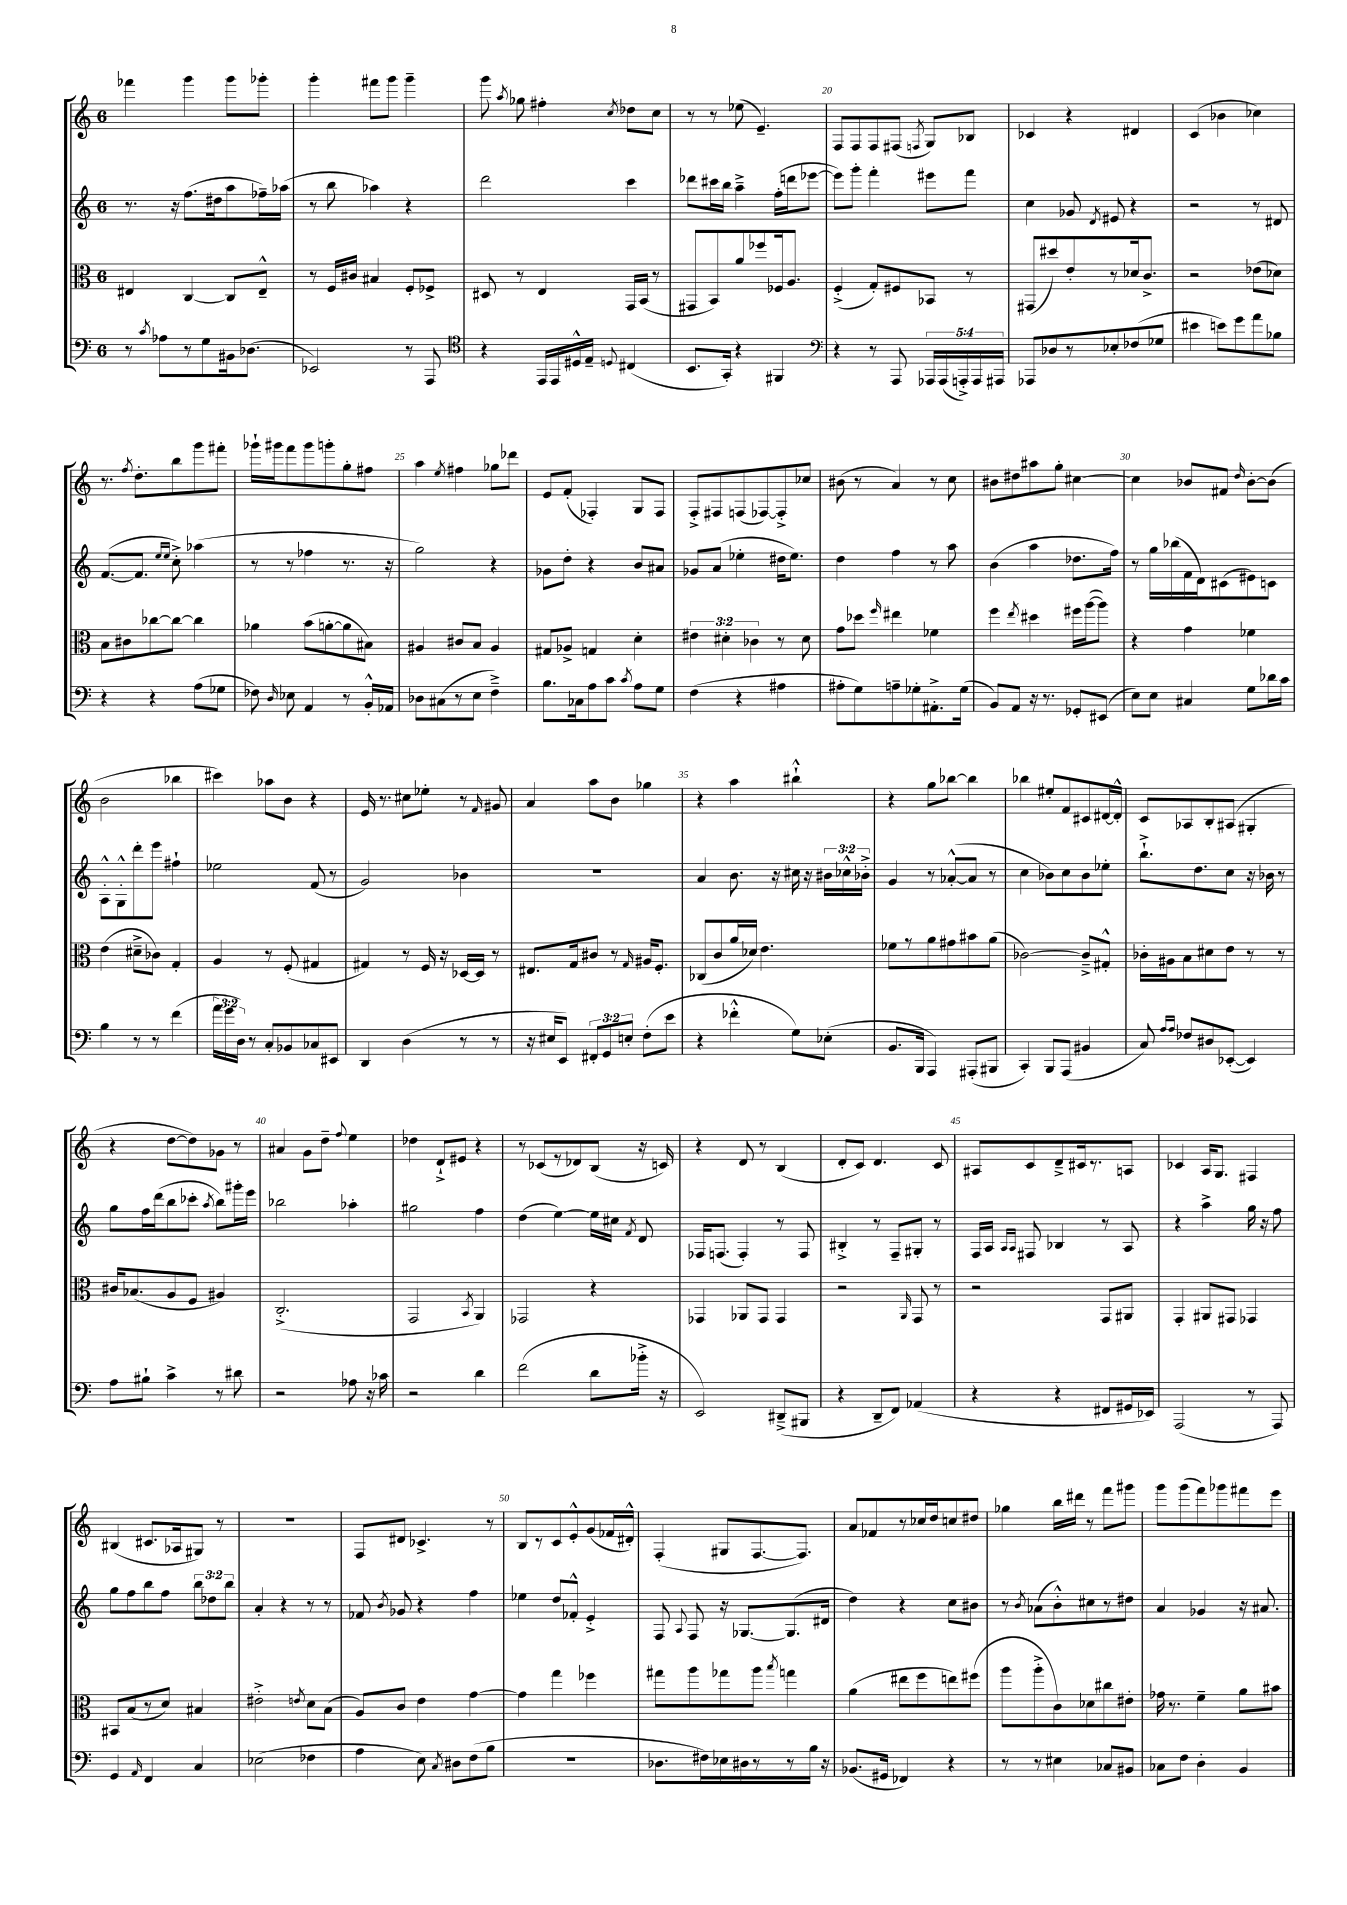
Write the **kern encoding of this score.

**kern	**kern	**kern	**kern
*staff4	*staff3	*staff2	*staff1
*clefF4	*clefC3	*clefG2	*clefG2
*k[]	*k[]	*k[]	*k[]
*M6/8	*M6/8	*M6/8	*M6/8
8r	4E#	8.r	4fff-
8qc	.	.	.
8A-	.	.	.
.	.	16r	.
8r	[4C	(8.ff	4ggg
8G	.	.	.
.	.	16dd#	.
16BB#	8C]	8aa	8ggg
(8.D-	.	.	.
.	8E#~^^	16ff-~)	8ggg-'
.	.	(16aa-	.
=	=	=	=
2EE-)	8r	8r	4ggg'
.	16F	8bb	.
.	16c#	.	.
.	4B#	4aa-)	8fff#
.	.	.	8ggg
8r	8F'	4r	4ggg~
8AAA	8F-^	.	.
=	=	=	=
*clefC4	*	*	*
4r	8D#	2ddd	8ggg
.	.	.	8qaa
.	8r	.	8gg-
16EE	4E	.	4ff#'
16EE	.	.	.
16D#^^	.	.	.
16E~	.	.	.
8qqD	.	.	8qcc
(4C#	16GG	4ccc	8dd-
.	(16BB	.	.
.	8r	.	8cc
=	=	=	=
8.BB	8GG#	8ddd-	8r
.	8BB)	16ccc#	8r
16GG')	.	16bb	.
4r	8a	4aa~^	(8ee-
.	8ff-	.	4.e~)
4FF#	16F-	(16ff'	.
.	8.A	16ddd	.
.	.	[8eee-	.
=	=	=	=
*clefF4	*	*	*
4r	(4F'^	8eee-])	8F
.	.	8ggg'	8F
8r	8G')	4fff'	8F
8AAA	8F#	.	(8F#
.	.	.	8qF
20AAA-	8BB-	8eee#	8G)
(20AAA-	.	.	.
20AAA'^)	.	.	.
.	8r	8fff	8B-
20AAA	.	.	.
20AAA#	.	.	.
=	=	=	=
8AAA-	(8GG#	4cc	4c-
8D-	8dd#)	.	.
8r	8e'	8g-	4r
.	.	8qd	.
8E-'	8r	8e#	.
(8F-	16d-	4r	4d#
.	8.c^	.	.
8G-	.	.	.
=	=	=	=
4e#	2r	2r	(4c
8e)	.	.	4b-
8g	.	.	.
8a	(8e-	8r	4cc-)
8B-	8d-)	8d#	.
=	=	=	=
4r	8B	([8.f	8.r
.	8c#	.	.
.	.	.	8qff
.	.	8.f]	8.dd'
4r	[8cc-	.	.
.	.	16qqee	.
.	.	16qqee	.
.	8cc-_	8cc'^)	8bb
(8A	4cc-]	(4aa-	8ggg
8G-	.	.	8fff#'
=	=	=	=
8F-)	4a-	8r	16ggg-`
.	.	.	16ggg#
16qqD	.	.	.
8E-	.	8r	8fff
4AA	(8b	4ff-	8ggg#
.	[8a'	.	8ggg'
8r	8a]	8.r	8gg'
16BB'^^	8B#)	.	8ff#
16AA-	.	16r	.
=	=	=	=
8D-	4A#	2gg)	4aa
(8C#	.	.	.
.	.	.	8qee
8r	8c#	.	4ff#
8E	8B	.	.
4F~^)	4A#	4r	8gg-
.	.	.	8ddd-
=	=	=	=
8.B	8G#	8g-	8e
.	8A-^	8dd'	(8f'
16C-	.	.	.
8A	4G	4r	4F-')
8c	.	.	.
8qc	.	.	.
8A	4d'	8b	8G
8G	.	8a#	8F-
=	=	=	=
(4F	6e#	8g-	8F'^
.	.	(8a	8F#
.	6d#'	.	.
4r	.	4ee-'	(8F
.	6c-	.	.
.	.	.	[8F-)
4A#	8r	16dd#	8F-'^]
.	.	8.ee-)	.
.	8d#	.	8cc-
=	=	=	=
8A#'	8g	4dd	(8b#
8G)	8dd-	.	8r
.	16qqff	.	.
8A~	4ee#	4ff	4a)
8G-'	.	.	.
8.AA#'^	4f-	8r	8r
.	.	8aa	8cc
(16G-	.	.	.
=	=	=	=
8BB)	4ff	(4b	8b#
8AA	.	.	8dd#
.	8qee	.	.
16r	4dd#	4aa	8aa#
8.r	.	.	.
.	.	.	8gg'
8GG-'	16ff#	8.dd-	[4cc#
.	([16aa	.	.
(8EE#	8aa])	.	.
.	.	16ff)	.
=	=	=	=
8E)	4r	8r	4cc#]
8E	.	16gg	.
.	.	(16bb-	.
4C#	4g	16f	8b-
.	.	16d)	.
.	.	(8c#	8f#
.	.	.	16qqdd
8G	4f-	8e#)	[8b-'
16d-	.	8c	(8b-]
16c	.	.	.
=	=	=	=
4B	(4e	8A'^^	2b
.	.	8G'^^	.
8r	8d#~^	8ddd'	.
8r	8c-)	8eee	.
(4f	4G'	4ff#`	4bb-
=	=	=	=
24a	4A	2ee-	4ccc#)
24g	.	.	.
24D)	.	.	.
8r	.	.	.
8C'	8r	.	8aa-
8BB-	(8F'	.	8b
8C-	4G#	(8f	4r
8EE#	.	8r	.
=	=	=	=
4DD	4G#)	2g)	16e
.	.	.	8.r
(4D	8r	.	8cc#
.	16F	.	8ee-'
.	16r	.	.
8r	[16D-	4b-	8r
.	16D-]	.	.
.	.	.	16qqf
8r	8r	.	8g#
=	=	=	=
16r	8.E#	2.r	4a
16E#	.	.	.
8EE)	.	.	.
.	16G	.	.
12FF#'	8c#	.	8aa
12GG	.	.	.
.	8r	.	8b
12E'	.	.	.
.	16qqG	.	.
(8F'	16A#	.	4gg-
.	8.F'	.	.
8e	.	.	.
=	=	=	=
4r	(8C-	4a	4r
.	8c	.	.
4f-'^^	16a	8.b	4aa
.	16d-)	.	.
.	4.e	.	.
.	.	16r	.
8G)	.	16cc#	4bb#`^^
.	.	16r	.
(8E-'	.	24b#	.
.	.	24cc-^^	.
.	.	24b-'^	.
=	=	=	=
8.BB	8f-	4g	4r
.	8r	.	.
16BBB	.	.	.
4AAA)	8a	8r	8gg
.	8g#	([8a-'^^	[8bb-
(8AAA#'	8b#	8a-]	4bb-]
8BBB#	(8a	8r	.
=	=	=	=
4CC')	[2c-)	4cc	4bb-
8BBB	.	8b-)	8ee#'
(8AAA	.	8cc	8f
4BB#	8c-~^]	8b-	8c#
.	8G#'^^	8ee-'	[16d#
.	.	.	16d#'^^]
=	=	=	=
8C)	16c-'	8.bb`^	8c
.	16A#	.	.
16qqA	.	.	.
16qqA	.	.	.
8F-	8B	.	8A-
.	.	8.dd	.
8D#	8d#	.	8B'
([8EE-'	8e	8cc	(8A#
4EE-])	8r	16r	4G#'
.	.	16b-	.
.	8r	8r	.
=	=	=	=
8A	16c#	8gg	4r
.	(8.B-	.	.
8B#`	.	16ff	.
.	.	(16ddd	.
4c^	8A	8bb	[8dd
.	8F	8ccc-'	8dd])
.	.	8qaa	.
8r	4A#)	8bb)	8g-
8d#	.	16ggg#'	8r
.	.	16eee	.
=	=	=	=
2r	(2.C'^	2bb-	4a#
.	.	.	8g
.	.	.	8dd~
.	.	.	8qqff
8A-	.	4aa-'	4ee
16r	.	.	.
16c-	.	.	.
=	=	=	=
2r	2GG	2gg#	4dd-
.	.	.	8d`^
.	.	.	8e#
.	8qBB	.	.
4d	4AA)	4ff	4r
=	=	=	=
(2f	2GG-	(4dd	8r
.	.	.	(8c-
.	.	[4ee)	8r
.	.	.	8d-)
8d	4r	16ee]	(8B
.	.	16cc#	.
.	.	8qf	.
16b-'^	.	8d	16r
16r	.	.	16c)
=	=	=	=
2EE)	4GG-	16F-	4r
.	.	(8.F	.
.	8AA-	4F')	8d
.	8GG-	.	8r
(8DD#~^	4GG-	8r	(4B
8BBB#	.	8F	.
=	=	=	=
4r	2r	4B#'^	8d'
.	.	.	8c)
8DD~	.	8r	4.d
8FF)	.	8F~	.
.	16qqAA	.	.
(4AA-	8GG	8G#'	.
.	8r	8r	8c
=	=	=	=
4r	2r	16F	8A#
.	.	16A	.
.	.	16qqA	.
.	.	16qqA	.
.	.	8F#	8c
4r	.	4B-	8d~^
.	.	.	16c#
.	.	.	8.r
8FF#	8GG	8r	.
16GG#	8AA#	8A	8A
16EE-)	.	.	.
=	=	=	=
(2AAA	4GG'	4r	4c-
.	8AA#	4aa^	16A
.	.	.	8.G
.	8GG#	.	.
8r	4GG-	16gg	4F#
.	.	16r	.
8AAA)	.	8ff	.
=	=	=	=
4GG	8BB#	8gg	(4B#
.	(8B	8ff	.
16qqAA	.	.	.
4FF	8r	8bb	8.c#
.	8d)	8ff	.
.	.	.	16A-
4C	4B#	12bb	8G#)
.	.	12dd-	.
.	.	.	8r
.	.	12bb	.
=	=	=	=
(2E-	2e#'^	4a'	2.r
.	.	4r	.
.	8qe	.	.
4F-	8d	8r	.
.	(8B	8r	.
=	=	=	=
4A	8A)	8f-	8F
.	.	8qb	.
.	8c	8g-	8d#
8E)	4e	4r	4.c-^
8qC	.	.	.
8D#	.	.	.
(8F	[4g	4ff	.
8B	.	.	8r
=	=	=	=
2.r	4g]	4ee-	8B
.	.	.	8r
.	4gg	8dd	8c
.	.	8f-'^^	8e'^^
.	4ff-	4e'^	(8g
.	.	.	16f-
.	.	.	16d#'^^)
=	=	=	=
8.D-	8gg#	8F	(4F'
.	.	8qqA	.
.	8aa	8F	.
16F#)	.	.	.
16E-	8gg-	16r	8G#
16D#	.	[8.G-	.
8r	8aa	.	[8.F
.	8qbb	.	.
8r	4gg	(8.G-]	.
.	.	.	8.F])
16B	.	.	.
16r	.	16d#	.
=	=	=	=
(8.BB-	(4a	4dd)	8a
.	.	.	8f-
16GG#	.	.	.
4FF-)	8ee#	4r	8r
.	8ff	.	16cc-
.	.	.	16dd
4r	8ee)	8cc	8cc
.	(8ff#	8b#	8dd#
=	=	=	=
8r	8aa	8r	4gg-
.	.	8qb	.
8r	8aa'^	(8a-	.
4E#	8c)	8b'^^)	16bb
.	.	.	16ddd#
.	8d-	8cc#	8r
8C-	8cc#	8r	8fff
8BB#	8e#'	8dd#	8ggg#
=	=	=	=
8C-	16g-	4a	8ggg
.	8.r	.	.
8F	.	.	(8ggg
4D'	4f~	4g-	8fff)
.	.	.	8ggg-
4BB	8a	16r	8fff#
.	.	8.a#	.
.	8b#	.	8eee
==	==	==	==
*-	*-	*-	*-
